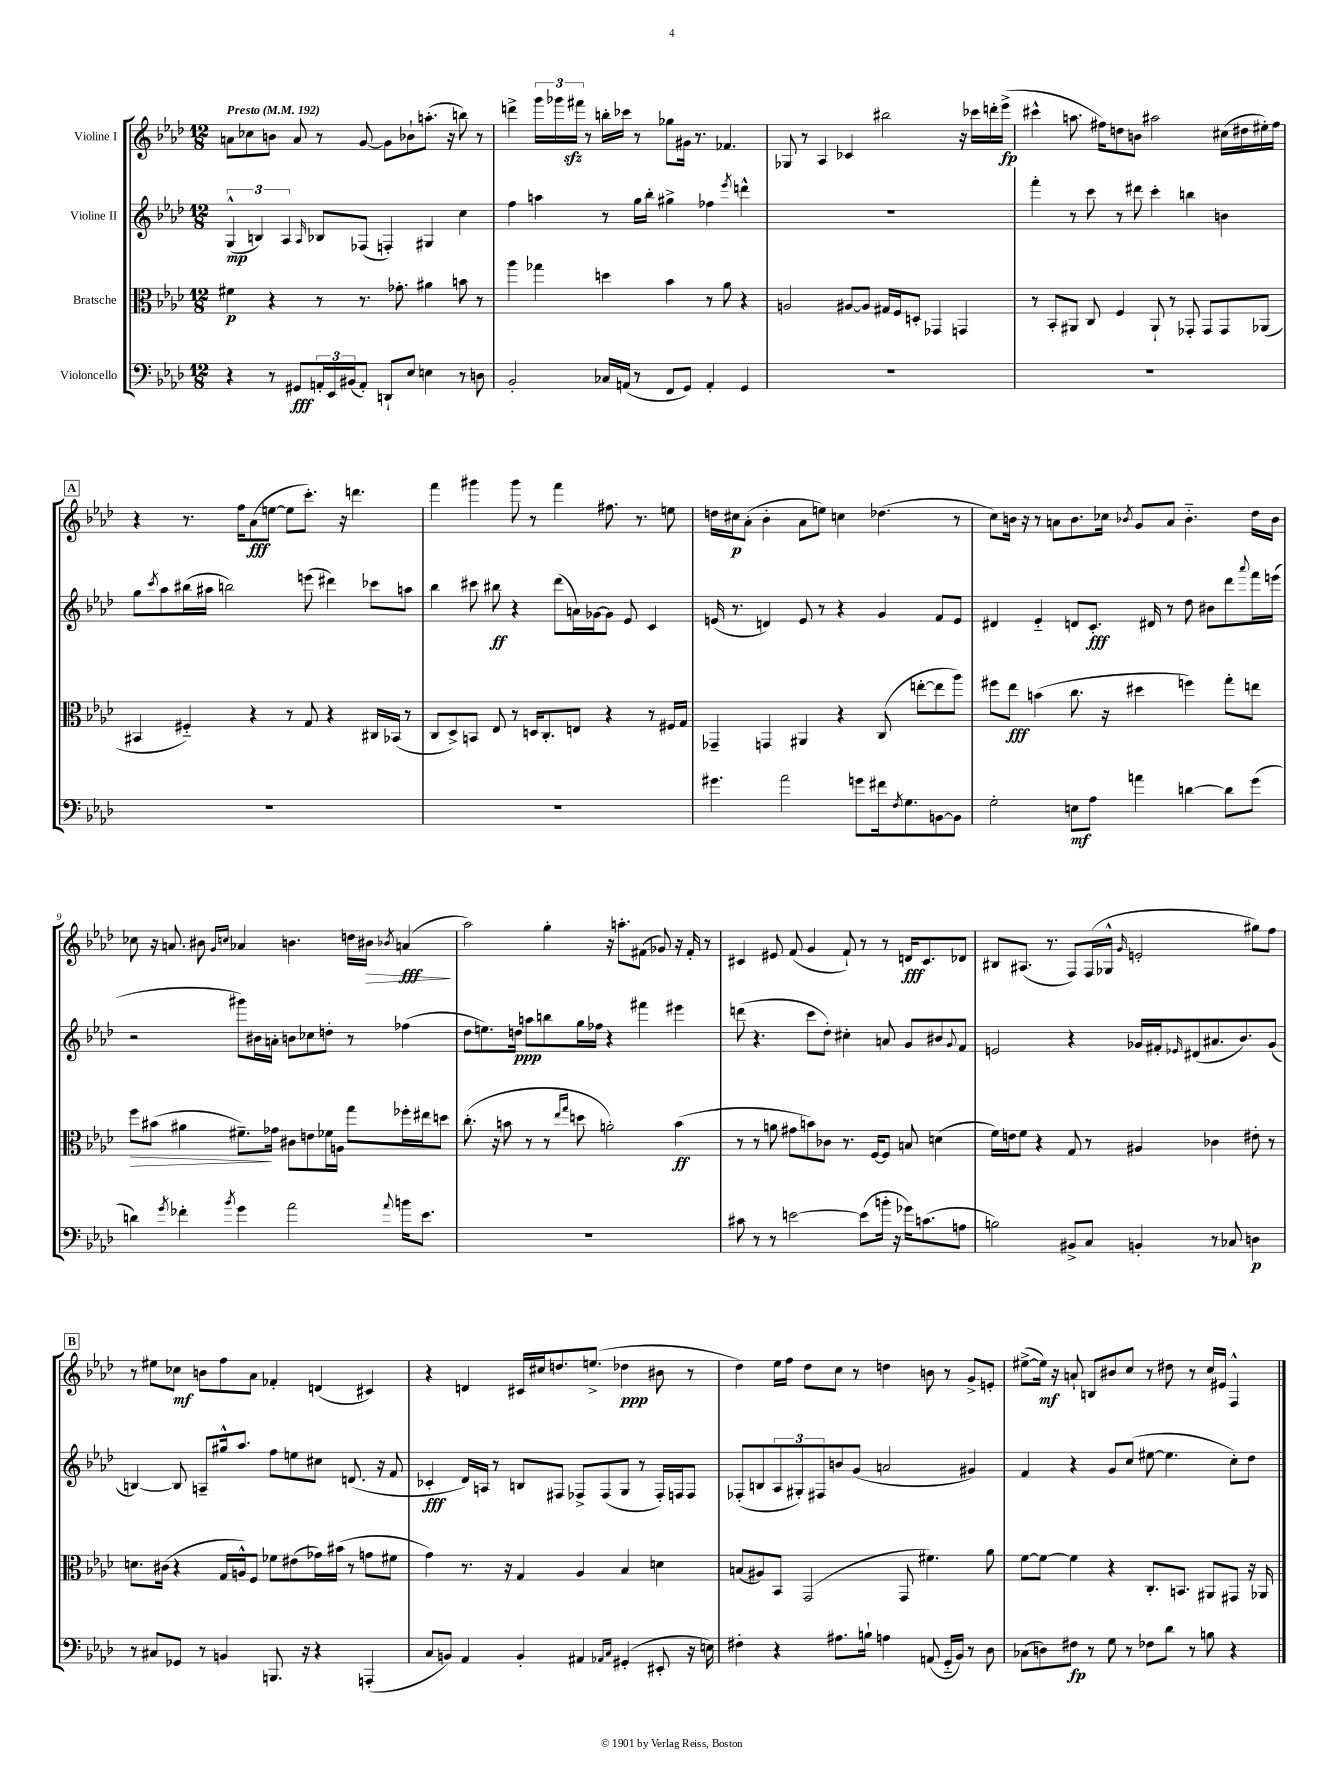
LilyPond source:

<<
\new StaffGroup <<
\new Staff = "s0" \with { instrumentName = "Violine I" } {
    \clef treble \key aes \major \numericTimeSignature \time 12/8 \tempo "Presto" 4 = 192
    a'8 ces''8 b'8 a'8 r8 g'8~ g'8 bes'8-! a''8.-.( r16 b''8) r8 |
    d'''4-> \tuplet 3/2 { g'''16 ges'''16 fis'''16\sfz } r8 b''16-. ces'''16 r8 ges''8 gis'16 r8. fes'4. |
    ges8 r8 aes4 ces'4 bis''2 r16 ces'''16 d'''16-. ees'''16->\fp( |
    cis'''4-^ a''8. fis''16) d''8 b'8 ais''2 cis''16( dis''16 eis''16-.) fis''16 |
    \mark \markup { \box "A" } r4 r8. f''16 aes'8\fff( e''8~ e''8 c'''8.-.) r16 d'''4. |
    f'''4 gis'''4 gis'''8 r8 f'''4 fis''8. r8. e''8 |
    d''16 cis''16\p aes'8-.( bes'4-. aes'8 e''8) c''4 des''4.( r8 |
    c''8) b'16 r16 r8 a'8 b'8. ces''16 \acciaccatura { bes'8 } g'8 a'8 bes'4.-_ des''16 bes'16 |
    ces''8 r16 a'8. bis'8 \grace { g'16 c''16 } aes'4 b'4. d''16 bis'16\> \acciaccatura { bes'8 } a'4\fff\!( |
    aes''2) g''4-. r16 a''8.-. fis'8( ges'8) r16 fis'16-. r8 |
    cis'4 eis'8 f'8( g'4 f'8-!) r8 r8 d'16\fff cis'8. des'8 |
    bis8 ais8.( r8. f8) f16( ges16-^ \grace { g'16 } e'2-. gis''8) f''8 |
    \mark \markup { \box "B" } r8 eis''8 ces''8\mf b'8 f''8 aes'8 fes'4-. d'4( cis'4) |
    r4 d'4 cis'16 cis''16 d''8. e''8.->( des''4\ppp bis'8 r8 |
    des''4) ees''16 f''16 des''8 c''8 r8 d''4 b'8 r8 g'8-> e'8-. |
    eis''8~->( eis''16\mf) r16 a'8-! b8 bis'8 c''8 r8 dis''8 r8 c''16 eis'16 f4-^ \bar "|." |
}
\new Staff = "s1" \with { instrumentName = "Violine II" } {
    \clef treble \key aes \major \numericTimeSignature \time 12/8
    \tuplet 3/2 { g4-^\mp( b4) aes4 } \grace { aes16 } bes8 fes8( f4-.) gis4 c''4 |
    f''4 a''4 r8 g''16 bes''16-. gis''4-> fes''4 \acciaccatura { ees'''8 } d'''4-^ |
    R1. |
    f'''4-. r8 c'''8 r8 dis'''8 c'''4-. b''4 b'4 |
    \mark \markup { \box "A" } g''8 \acciaccatura { c'''8 } aes''8 bis''16( ais''16 b''2) e'''8( dis'''4) ces'''8 a''8 |
    bes''4 cis'''8 bis''8\ff r4 des'''8( a'16) ges'16~ ges'8 ees'8 c'4 |
    e'16( r8. d'4) e'8 r8 r4 g'4 f'8 e'8 |
    dis'4 ees'4-_ d'8 c'8.-.\fff dis'16 r8 des''8 bis'8 des'''8 \appoggiatura { aes'''8 } f'''16 e'''16( |
    r2 gis'''8) bis'16 a'16-. b'8 ces''8 d''8-. r8 fes''4( |
    des''8 e''8.) d''16\ppp a''8 b''8 g''16 fes''16 r4 fis'''4 eis'''4 |
    d'''8( r4. c'''8 des''8-.) cis''4-. a'8 g'8 bis'8 \appoggiatura { g'8 } f'8 |
    e'2 r4 ges'16 fis'16-. \grace { ees'16 } dis'8( ais'8. bes'8.) ges'8( |
    \mark \markup { \box "B" } b4~) b8 a8-- gis''16-^ aes''8. f''8 e''8 cis''8 d'8.( r16 f'8 |
    ces'4-.\fff des'16) a16 r8 b8 fis8 fes8-> fes8( g8 r8 fes16-.) f16 f8 |
    fes8-.( b8 \tuplet 3/2 { aes8 gis8-.) fis8 } b'8 g'8( a'2 gis'4) |
    f'4 r4 g'8 c''8( eis''8~ eis''4. c''8-.) des''8 \bar "|." |
}
\new Staff = "s2" \with { instrumentName = "Bratsche" } {
    \clef alto \key aes \major \numericTimeSignature \time 12/8
    fis'4\p r4 r8 r8. ges'8.-. ais'4 b'8 r8 |
    aes''4 ges''4 d''4 bes'4 r8 aes'8 r4 |
    a2 ais8~ ais8 gis16 f16 d8-. ges,4 g,4 |
    r8 bes,8-. ais,8 c8 f4 ais,8-! r8 ges,8-. ges,8 ges,8 aes,8( |
    \mark \markup { \box "A" } bis,4 fis4-_) r4 r8 g8 r4 cis16 bes,16( r8 |
    c8 des8->) b,8 ees8 r8 d16 c8.-. e8 r4 r8 fis16 g16 |
    ges,4-- g,4 ais,4 r4 c8( e''8~-. e''8 aes''8) |
    fis''8 ees''8\fff b'4( c''8. r16 dis''4 f''4) g''8-. e''8 |
    f''8\> bis'8( ais'4 fis'8.--\!) ges'16 cis'8 e'8 fes'16 a16 g''8 fes''16-. eis''16 d''8 |
    c''8.-.( r16 b'8 r8 r8 \grace { ees''16 g''16 } d''8 a'2-.) b'4\ff( |
    r8 r8 a'8 gis'8 b'8) ces'8 r8. f16~ f8 b8 d'4( |
    f'16) e'16 f'8 r4 g8 r8 ais4 ces'4 eis'8-. r8 |
    \mark \markup { \box "B" } d'8. cis'16( r4 g16 a16-^) f8 fes'8 eis'8( ges'16) bis'16( r8 g'8 fis'8 |
    g'4) r8. r16 g4 aes4 bes4 d'4 |
    b8( ais8) bes,8 g,2( g,8 fis'4.) aes'8 |
    f'8~ f'8~ f'4 r4 c8.-. b,8. ais,8 gis,8 r16 aes,16 \bar "|." |
}
\new Staff = "s3" \with { instrumentName = "Violoncello" } {
    \clef bass \key aes \major \numericTimeSignature \time 12/8
    r4 r8 gis,8\fff \tuplet 3/2 { a,16-. ees,16 bis,16( } a,8-.) d,8-! ees8 e4 r8 d8 |
    bes,2-. ces16 a,16( r8 f,8 g,8) a,4-. g,4 |
    R1. |
    R1. |
    \mark \markup { \box "A" } R1. |
    R1. |
    gis'4. aes'2 g'8 fis'16 \acciaccatura { f8 } g8. b,8~ b,8 |
    g2-. e8\mf aes8 a'4 d'4~ d'8 g'8( |
    d'4) \acciaccatura { g'8 } fes'4-. \acciaccatura { bes'8 } g'4 aes'2 \appoggiatura { aes'8 } b'16 ees'8. |
    R1. |
    cis'8 r8 r8 e'2~ e'8( b'16-. r16 ges'16) c'8.( a8 |
    b2) bis,8-> c8 b,4-. r8 ces8 d4\p |
    \mark \markup { \box "B" } r8 cis8 ges,8 r8 b,4 b,,8. r16 r4 a,,4-.( |
    c8 b,8) aes,4 b,4-. ais,4 \grace { aes,16 c16 } gis,4-.( eis,8-. r16 e16) |
    fis4-. r4 ais8. b16-! a4 a,8( g,16-_ bes,16) r8 des8 |
    ces8( d8) fis8\fp r8 g8 r8 fes8 des'8 r8 b8 r4 \bar "|." |
}
>>
>>
